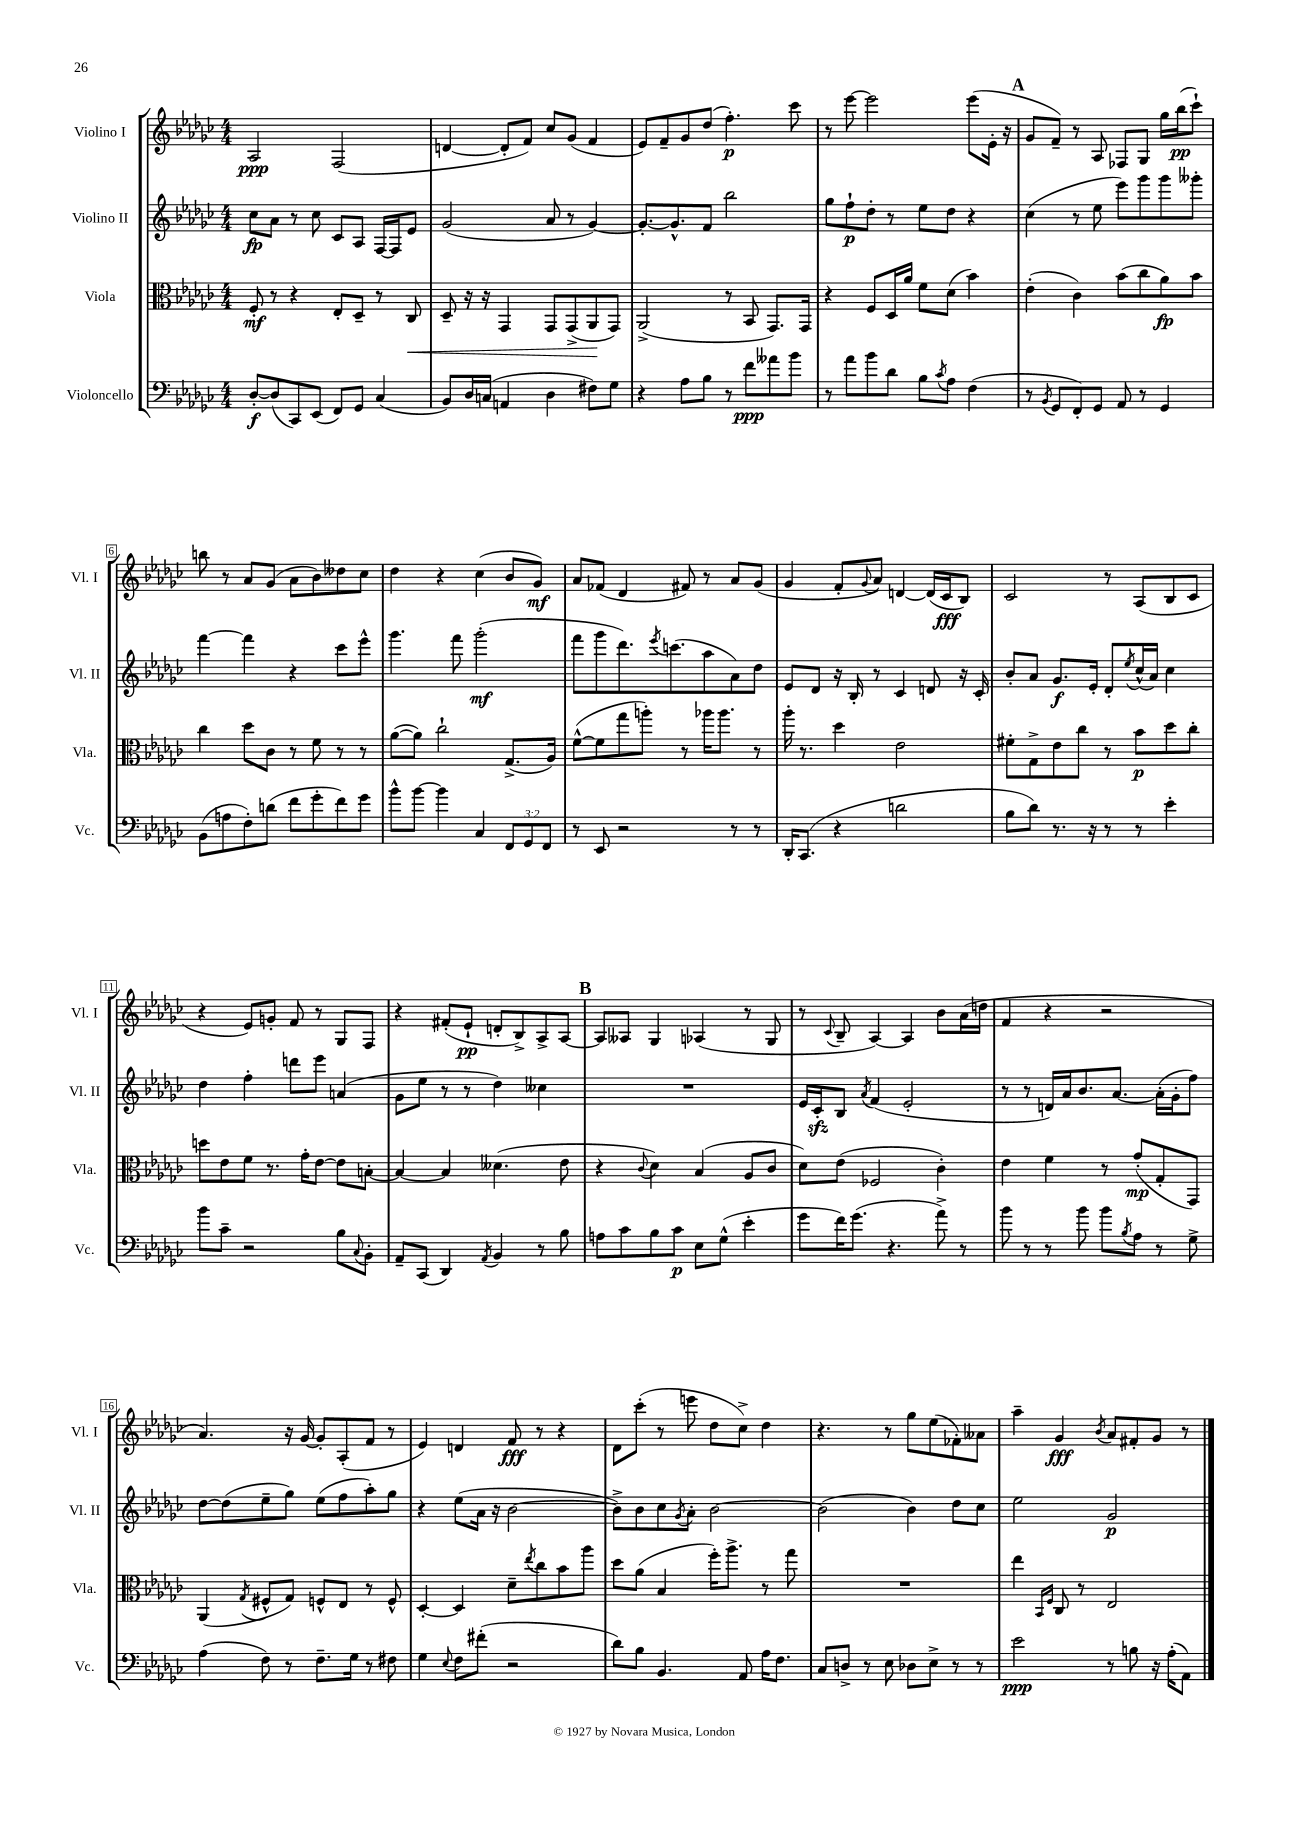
<<
\new StaffGroup <<
\new Staff = "s0" \with { instrumentName = "Violino I" shortInstrumentName = "Vl. I" } {
    \clef treble \key ges \major \numericTimeSignature \time 4/4
    aes2\ppp f2( |
    d'4~ d'8-. f'8) ces''8 ges'8( f'4 |
    ees'8) f'8-- ges'8 des''8( f''4.-.\p) ces'''8 |
    r8 ees'''8~ ees'''2 ees'''8( ees'16-. r16 |
    \mark \markup { \bold "A" } ges'8 f'8--) r8 aes8 fes8 ges8 ges''16 bes''16\pp( ces'''8-!) |
    b''8 r8 aes'8 ges'8( aes'8 bes'8) deses''8 ces''8 |
    des''4 r4 ces''4( bes'8 ges'8\mf) |
    aes'8 fes'8( des'4 fis'8) r8 aes'8 ges'8( |
    ges'4 f'8-. \appoggiatura { ges'8 } aes'8) d'4~ d'16( ces'16\fff bes8) |
    ces'2 r8 aes8( bes8 ces'8 |
    r4 ees'8) g'8-. f'8 r8 ges8 f8 |
    r4 fis'8-.( ees'8-!\pp d'8-. bes8->) aes8-> aes8~ |
    \mark \markup { \bold "B" } aes8 aeses8 ges4 aes4( r8 ges8 |
    r8 \appoggiatura { ces'8 } bes8-- aes4~) aes4 bes'8 aes'16( d''16 |
    f'4 r4 r2 |
    aes'4.) r16 ges'16~ ges'8-. aes8-.( f'8 r8 |
    ees'4) d'4 f'8\fff r8 r4 |
    des'8 ces'''8-.( r8 e'''8 des''8 ces''8->) des''4 |
    r4. r8 ges''8 ees''8( fes'8-.) aeses'8 |
    aes''4-- ges'4\fff \acciaccatura { bes'8 } aes'8 fis'8-. ges'8 r8 \bar "|." |
}
\new Staff = "s1" \with { instrumentName = "Violino II" shortInstrumentName = "Vl. II" } {
    \clef treble \key ges \major \numericTimeSignature \time 4/4
    ces''8\fp aes'8 r8 ces''8 ces'8 aes8 f16~ f16 ees'8 |
    ges'2( aes'8 r8 ges'4~) |
    ges'8.~-. ges'8.-^ f'8 bes''2 |
    ges''8 f''8-!\p des''8-. r8 ees''8 des''8 r4 |
    \mark \markup { \bold "A" } ces''4( r8 ees''8 ees'''8) ges'''8 ges'''8 geses'''8-. |
    f'''4~ f'''4 r4 ces'''8 ees'''8-^ |
    ges'''4. f'''8 ges'''2-.\mf( |
    f'''8 ges'''8 des'''8.) \acciaccatura { ees'''8 } c'''8.( aes''8 aes'8) des''8 |
    ees'8 des'8 r16 bes16-. r8 ces'4 d'8 r16 ces'16-. |
    bes'8-. aes'8 ges'8.\f ees'16-. des'8-. \acciaccatura { ees''8 } ces''16-^( aes'16) ces''4 |
    des''4 f''4-. d'''8 ees'''8 a'4( |
    ges'8 ees''8 r8 r8 des''4) ceses''4 |
    \mark \markup { \bold "B" } R1 |
    ees'16 ces'16-.\sfz bes8 \acciaccatura { aes'8 } f'4( ees'2-. |
    r8 r8 d'16) aes'16 bes'8. aes'8.~ aes'16-.( ges'16-. f''8) |
    des''8~ des''8( ees''8-- ges''8) ees''8( f''8 aes''8-.) ges''8 |
    r4 ees''8( aes'16 r16 bes'2~ |
    bes'8->) bes'8 ces''8 \acciaccatura { ges'8 } aes'8-. bes'2~ |
    bes'2( bes'4) des''8 ces''8 |
    ees''2 ges'2\p \bar "|." |
}
\new Staff = "s2" \with { instrumentName = "Viola" shortInstrumentName = "Vla." } {
    \clef alto \key ges \major \numericTimeSignature \time 4/4
    f8-.\mf r8 r4 ees8-. des8-- r8 ces8\< |
    des8-- r16 r16 ges,4 ges,8 ges,8->( aes,8\! ges,8) |
    aes,2->( r8 bes,8 ges,8.) ges,16 |
    r4 f8 des16 aes'16 f'8 des'8( bes'4) |
    \mark \markup { \bold "A" } ees'4-.( ces'4) bes'8( ces''8 aes'8\fp) bes'8 |
    ces''4 des''8 ces'8 r8 f'8 r8 r8 |
    aes'8~( aes'8) ces''2-! ges8.->( aes16) |
    f'8~-^( f'8 ges''8 a''8-.) r8 aes''16 aes''8. r8 |
    aes''16-. r8. des''4 ees'2 |
    fis'8-. ges8-> ees'8 ces''8 r8 bes'8\p des''8 ces''8-. |
    d''8 ees'8 f'8 r8. ges'16-. ees'8~ ees'8 b8~-. |
    b4~ b4 deses'4.( ees'8 |
    \mark \markup { \bold "B" } r4 \appoggiatura { ces'8 } des'4) bes4( aes8 ces'8 |
    des'8) ees'8( fes2 ces'4-.) |
    ees'4 f'4 r8 ges'8-.\mp( ges8-. ges,8) |
    aes,4( \acciaccatura { ges8 } fis8-^ ges8) f8-^ ees8 r8 f8-^ |
    des4~-. des4 des'8-- \acciaccatura { ees''8 } ces''8 bes'8 aes''8 |
    des''8 aes'8( bes4 f''16-.) aes''8.-> r8 ges''8 |
    R1 |
    ees''4 \grace { bes,16 f16 } ces8 r8 ees2 \bar "|." |
}
\new Staff = "s3" \with { instrumentName = "Violoncello" shortInstrumentName = "Vc." } {
    \clef bass \key ges \major \numericTimeSignature \time 4/4 \override Staff.TupletNumber.text = #tuplet-number::calc-fraction-text
    des8~-.\f des8( ces,8) ees,8( f,8) ges,8 ces4( |
    bes,8) des16 c16( a,4 des4 fis8) ges8 |
    r4 aes8 bes8 r8 f'8\ppp aeses'8 bes'8 |
    r8 aes'8 bes'8 des'8 bes8 \acciaccatura { ces'8 } aes8 f4( |
    \mark \markup { \bold "A" } r8 \acciaccatura { bes,8 } ges,8 f,8-.) ges,8 aes,8 r8 ges,4 |
    bes,8( a8 f8-.) d'8( f'8 ges'8-. f'8) ges'8 |
    bes'8-^ bes'8~ bes'4 ces4 \tuplet 3/2 { f,8 ges,8 f,8 } |
    r8 ees,8 r2 r8 r8 |
    des,16-. ces,8.( r4 d'2 |
    bes8 des'8) r8. r16 r8 r8 ees'4-. |
    bes'8 ces'8-- r2 bes8 \appoggiatura { ces8 } bes,8-. |
    aes,8-- ces,8( des,4) \acciaccatura { aes,8 } bes,4 r8 bes8 |
    \mark \markup { \bold "B" } a8 ces'8 bes8 ces'8\p ees8 ges8-^( ees'4-. |
    ges'8 f'16) ges'8.( r4. aes'8->) r8 |
    bes'8 r8 r8 bes'8 bes'8 \acciaccatura { bes8 } aes8 r8 ges8-> |
    aes4( f8) r8 f8.-- ges16 r8 fis8 |
    ges4 \appoggiatura { ees8 } f8 fis'8-.( r2 |
    des'8) bes8 bes,4. aes,8 aes16 f8. |
    ces8 d8-> r8 ees8 des8 ees8-> r8 r8 |
    ees'2\ppp r8 b8 r16 aes16-.( aes,8) \bar "|." |
}
>>
>>
\layout { \context { \Score \override BarNumber.stencil = #(make-stencil-boxer 0.1 0.3 ly:text-interface::print) } }
